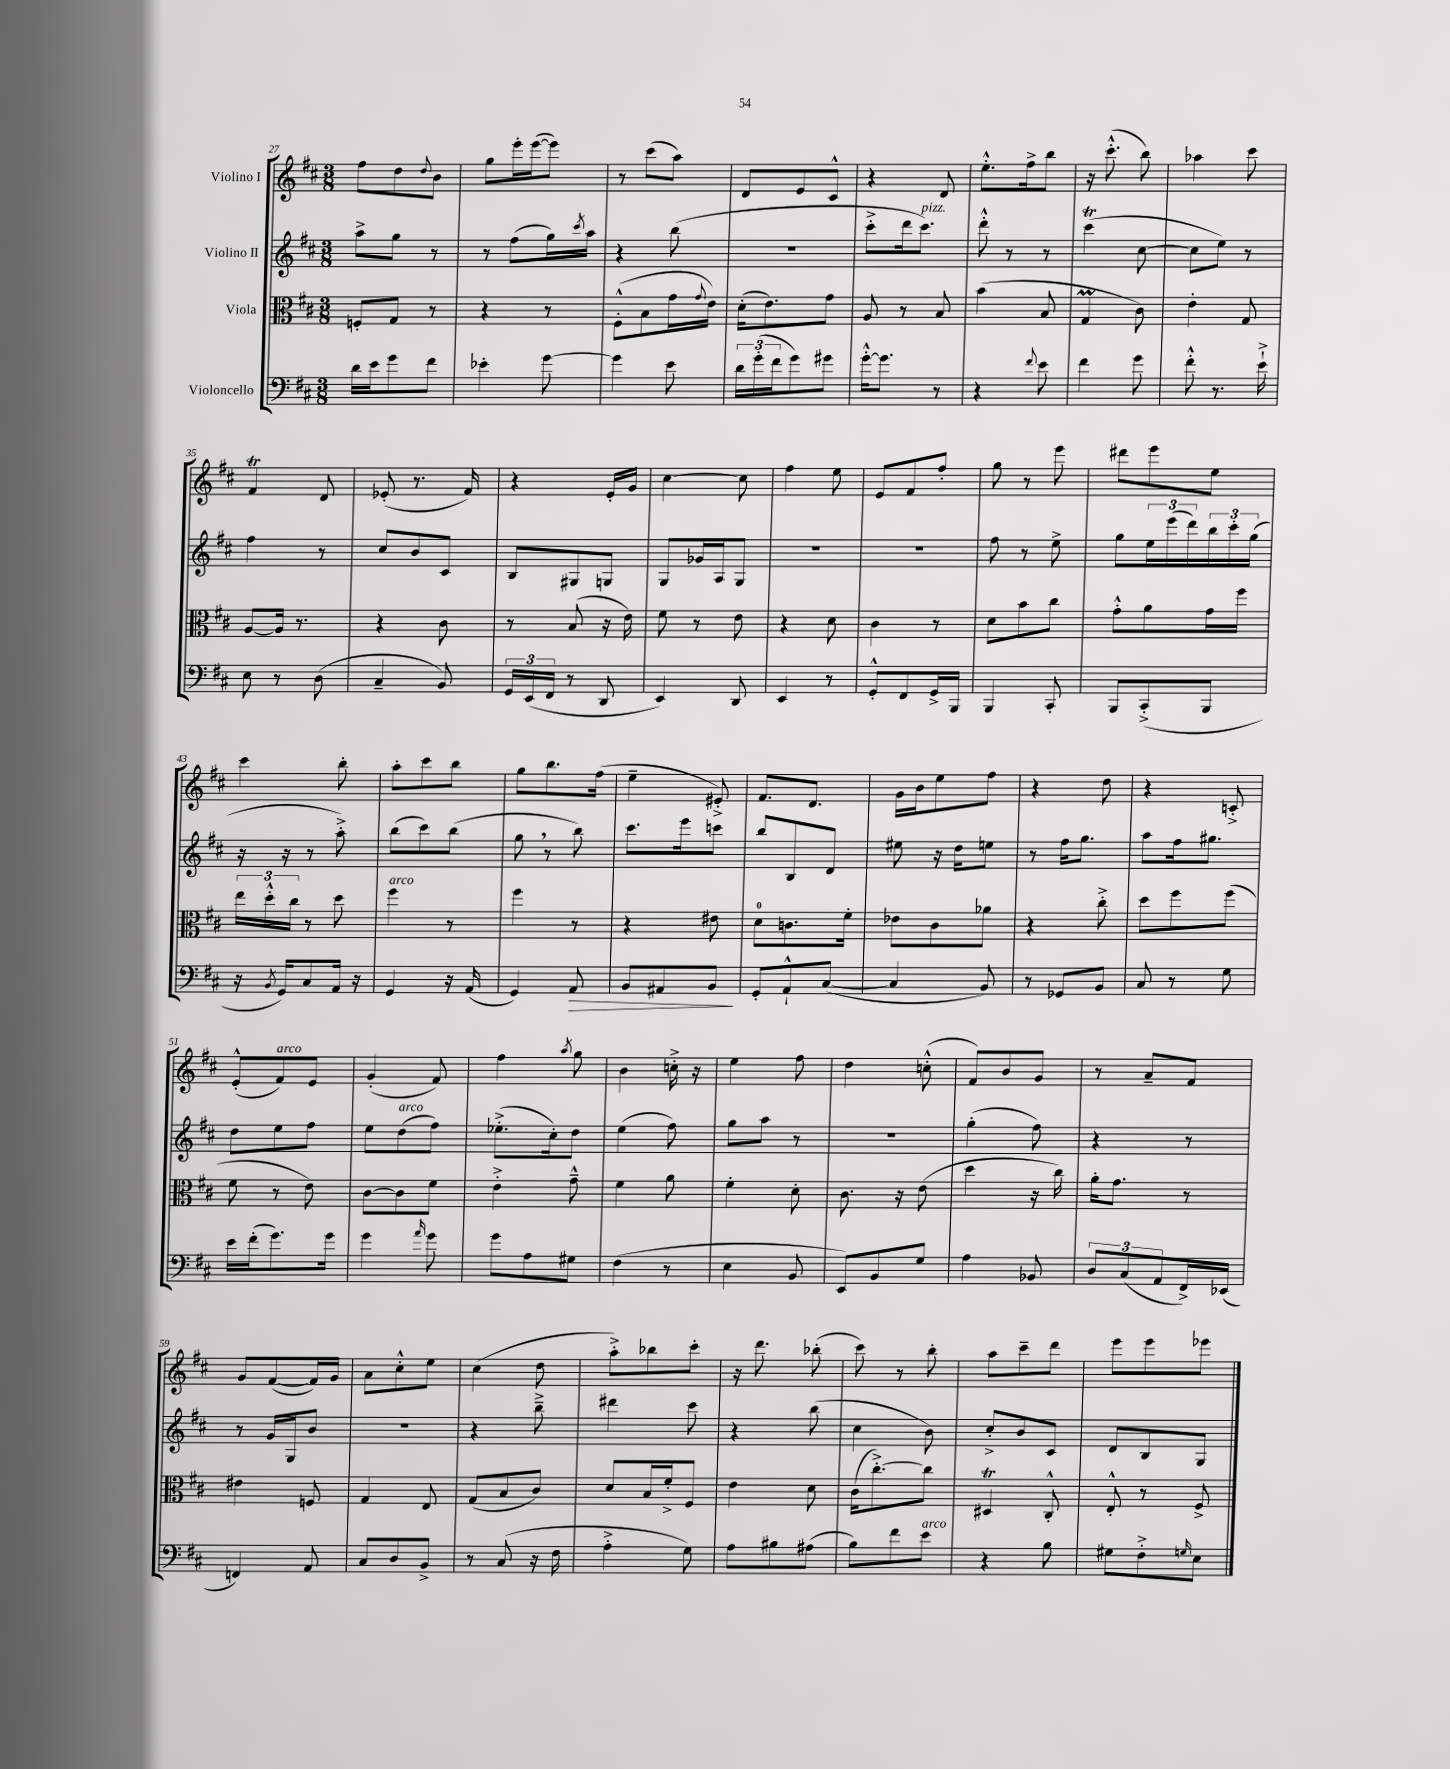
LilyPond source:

<<
\new StaffGroup <<
\new Staff = "s0" \with { instrumentName = "Violino I" } {
    \clef treble \key d \major \numericTimeSignature \time 3/8
    fis''8 d''8 \appoggiatura { d''8 } b'8 |
    g''8 e'''16-. e'''16~( e'''8) |
    r8 cis'''8( a''8) |
    d'8 e'8 cis'8-^ |
    r4 d'8 |
    e''8.-.-^ fis''16-> b''8 |
    r16 cis'''8.-.-^( b''8) |
    aes''4 cis'''8 |
    fis'4\trill d'8 |
    ees'8-.( r8. fis'16) |
    r4 e'16-. g'16 |
    cis''4~ cis''8 |
    fis''4 e''8 |
    e'8 fis'8 fis''8-. |
    g''8 r8 e'''8 |
    dis'''8 e'''8 e''8 |
    cis'''4 b''8-. |
    a''8-. cis'''8 b''8 |
    g''8 b''8. fis''16( |
    e''4-- eis'8-.->) |
    fis'8. d'8. |
    g'16 b'16 e''8 fis''8 |
    r4 d''8 |
    r4 c'8-.-> |
    e'8-.-^( fis'8^\markup { \italic "arco" }) e'8 |
    g'4-.( fis'8) |
    fis''4 \acciaccatura { a''8 } g''8 |
    b'4 c''16-.-> r16 |
    e''4 fis''8 |
    d''4 c''8-.-^( |
    fis'8) b'8 g'8 |
    r8 a'8-- fis'8 |
    g'8 fis'8~( fis'16) g'16 |
    a'8 cis''8-.-^ e''8 |
    cis''4( d''8 |
    a''8-.->) bes''8 cis'''8-. |
    r16 d'''8. bes''8-.( |
    cis'''8) r8 b''8-. |
    a''8 cis'''8-- d'''8 |
    e'''8 e'''8 ees'''8 \bar "|." |
}
\new Staff = "s1" \with { instrumentName = "Violino II" } {
    \clef treble \key d \major \numericTimeSignature \time 3/8
    a''8-> g''8 r8 |
    r8 fis''8( g''16) \acciaccatura { cis'''8 } a''16 |
    r4 b''8( |
    R4. |
    cis'''8-.-> d'''16 cis'''8.^\markup { \italic "pizz." }) |
    d'''8-.-^ r8 r8 |
    cis'''4\trill( cis''8~ |
    cis''8 e''8) r8 |
    fis''4 r8 |
    cis''8 b'8 cis'8 |
    b8 gis8 g8 |
    g8 ges'16 a16 g8 |
    R4. |
    R4. |
    fis''8 r8 e''8-> |
    g''8 \tuplet 3/2 { e''16 e'''16( d'''16) } \tuplet 3/2 { b''16 cis'''16-. g''16( } |
    r16 r16 r8 a''8-.->) |
    b''8( cis'''8) b''8( |
    g''8 \breathe r8 b''8) |
    cis'''8. e'''16 c'''8 |
    b''8 b8 d'8 |
    eis''8 r16 d''16 e''8 |
    r8 fis''16 g''8. |
    a''8 fis''16 gis''8. |
    d''8 e''8 fis''8 |
    e''8 d''8^\markup { \italic "arco" }( fis''8) |
    ees''8.-.->( cis''16-.) d''8 |
    e''4( fis''8) |
    g''8 a''8 r8 |
    R4. |
    g''4-.( fis''8) |
    r4 r8 |
    r8 g'16 g16 b'8 |
    R4. |
    r4 b''8---> |
    dis'''4 cis'''8 |
    r4 b''8( |
    cis''4 b'8) |
    cis''8-.-> b'8 cis'8 |
    d'8 b8 g8 \bar "|." |
}
\new Staff = "s2" \with { instrumentName = "Viola" } {
    \clef alto \key d \major \numericTimeSignature \time 3/8
    f8-. g8 r8 |
    r4 r8 |
    fis8-.-^( b8 g'16 \appoggiatura { g'8 } e'16) |
    d'16-.( e'8.) g'8 |
    a8 r8 b8 |
    b'4( b8 |
    g4\prall cis'8) |
    e'4-. g8 |
    a8~ a16 r8. |
    r4 cis'8 |
    r8 b8( r16 e'16) |
    fis'8 r8 e'8 |
    r4 d'8 |
    cis'4 r8 |
    d'8 b'8 cis''8 |
    g'8-.-^ a'8 g'16 fis''16 |
    \tuplet 3/2 { e''16 d''16-.-^ cis''16 } r8 d''8 |
    fis''4^\markup { \italic "arco" } r8 |
    fis''4 r8 |
    r4 eis'8 |
    d'8-0 c'8. fis'16-. |
    ees'8 cis'8 aes'8 |
    r4 cis''8-.-> |
    d''8 fis''8 fis''8( |
    fis'8 r8 e'8) |
    cis'8~ cis'8 fis'8 |
    e'4-.-> g'8---^ |
    fis'4 a'8 |
    fis'4-. d'8-. |
    cis'8. r16 e'8( |
    d''4 r16 cis''16) |
    a'16-. g'8. r8 |
    eis'4 f8 |
    g4 e8 |
    g8( b8 cis'8) |
    d'8 b16 fis'16-.-> fis8 |
    e'4 d'8 |
    cis'16( cis''8.~-.->) cis''8 |
    dis4\trill cis8-.-^ |
    e8-.-^ r8 fis8-> \bar "|." |
}
\new Staff = "s3" \with { instrumentName = "Violoncello" } {
    \clef bass \key d \major \numericTimeSignature \time 3/8
    d'16 e'16 g'8 fis'8 |
    ees'4-. g'8~ |
    g'4 e'8 |
    \tuplet 3/2 { d'16 g'16-.( fis'16 } g'8) gis'8 |
    g'16~-.-^ g'8. r8 |
    r4 \appoggiatura { fis'8 } e'8 |
    fis'4 g'8 |
    fis'8-.-^ r8. e'16-!-> |
    e8 r8 d8( |
    cis4-- b,8) |
    \tuplet 3/2 { g,16 e,16( fis,16 } r8 d,8 |
    e,4) d,8 |
    e,4 r8 |
    g,8-.-^ fis,8 g,16-> b,,16 |
    b,,4 cis,8-. |
    b,,8 cis,8-.->( b,,8 |
    r16 \acciaccatura { b,8 } g,16) cis8 a,16 r16 |
    g,4 r16 a,16( |
    g,4) a,8\> |
    b,8 ais,8 b,8\! |
    g,8-. a,8-!-^ cis8~( |
    cis4 b,8) |
    r8 ges,8 b,8 |
    cis8 r8 g8 |
    e'16 fis'16-.( g'8.) g'16 |
    g'4 \grace { a'16 } g'8 |
    g'8 a8 gis8 |
    fis4( r8 |
    e4 b,8 |
    e,8) b,8 g8 |
    a4 bes,8 |
    \tuplet 3/2 { d8 cis8( a,8 } fis,16->) ees,16( |
    f,4) a,8 |
    cis8 d8 b,8-> |
    r8 cis8( r16 fis16 |
    a4-.-> g8) |
    a8 bis8 ais8( |
    b8) fis'8 e'8^\markup { \italic "arco" } |
    r4 b8 |
    gis8 fis8-.-> \grace { g16 } e8 \bar "|." |
}
>>
>>
\layout { \context { \Score currentBarNumber = #27 } }
